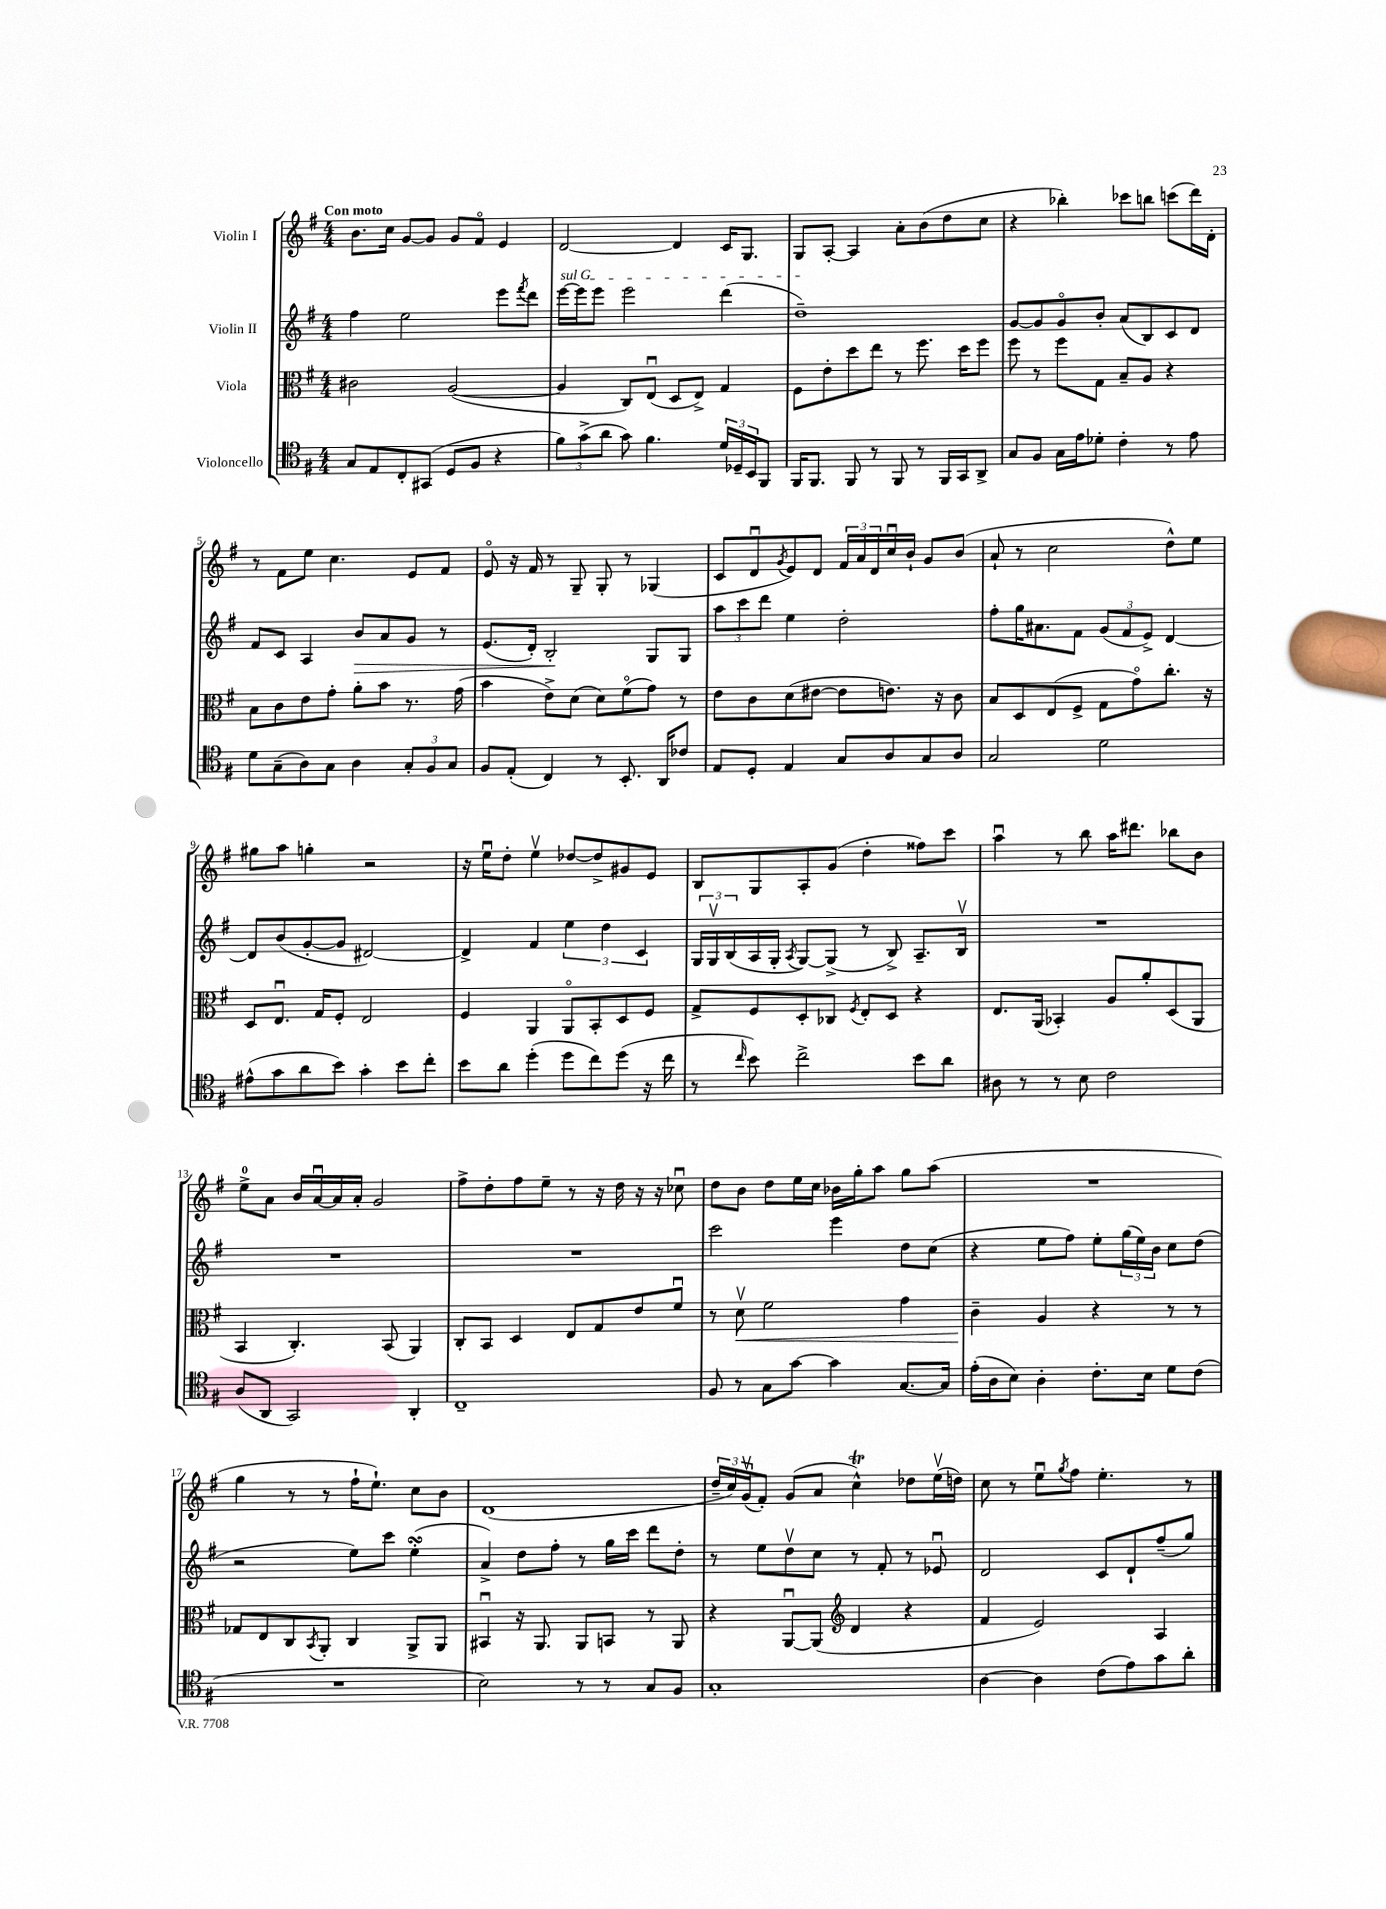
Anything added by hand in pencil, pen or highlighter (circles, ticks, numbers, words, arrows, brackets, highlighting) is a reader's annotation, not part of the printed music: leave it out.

**kern	**kern	**kern	**kern
*staff4	*staff3	*staff2	*staff1
*clefC4	*clefC3	*clefG2	*clefG2
*k[f#]	*k[f#]	*k[f#]	*k[f#]
*M4/4	*M4/4	*M4/4	*M4/4
8G	2c#	4ff#	8.b
8E	.	.	.
.	.	.	16cc
8C'	.	2ee	[8g
(8GG#	.	.	8g]
8D	([2A	.	8g
8F#	.	.	8f#o
4r	.	8eee	4e
.	.	8qfff#	.
.	.	8ddd	.
=	=	=	=
12f#)	4A]	[16eee	[2d
.	.	16eee]	.
(12g^	.	.	.
.	.	8eee	.
12a	.	.	.
8g)	8C)	2eee	.
4.f#	(8Eu	.	.
.	8D	.	4d]
.	8E^)	.	.
24d	4G	(4ddd	16c
24D-~	.	.	.
.	.	.	8.G
24BB	.	.	.
8FF#	.	.	.
=	=	=	=
16FF#	8F#	1dd~)	8G
8.FF#	.	.	.
.	8e'	.	[8A'
8FF#	8dd	.	4A]
8r	8ee	.	.
8FF#	8r	.	8a'
8r	8.ff#	.	(8b
16FF#	.	.	8dd
16GG	16dd	.	.
8AA^	8ff#	.	8cc
=	=	=	=
8G	8ff#	[8g	4r
8F#	8r	8g]	.
16G	8ff#	8go	4bb-')
16e	.	.	.
8d-'	8G	8b'	.
4c'	8B~	(8a	8ccc-
.	8A	8B)	8bb
8r	4r	8c	(8ccc
8e	.	8d	16ddd)
.	.	.	16d'
=	=	=	=
8d	8B	8f#	8r
(8G~	8c	8c	8f#
8A)	8e	4A	8ee
8G	8g'	.	4.cc
4A	8a'	8b	.
.	8b	8a	.
12G'	8.r	8g	8e
12F#	.	.	.
.	.	8r	8f#
12G	.	.	.
.	(16g	.	.
=	=	=	=
8F#	4b	(8.e	8eo
(8E'	.	.	16r
.	.	16d')	16f#
4C)	8e^)	2B'	8r
.	(8d	.	8G~
8r	8d)	.	8G'
8.BB'	(8f#o	.	8r
.	8g)	8G	(4G-
16AA	.	.	.
8c-	8r	8G	.
=	=	=	=
8E	8e	12aa	8c
.	.	12ccc	.
8D'	8c	.	8du
.	.	12ddd	.
.	.	.	8qg
4E	(8d	4ee	8e)
.	[8e#	.	8d
8G	8e#]	2dd'	24f#
.	.	.	24a
.	.	.	24d
8A	8.e)	.	16ccu
.	.	.	16b`
8G	.	.	8g
.	16r	.	.
8A	8c	.	(8b
=	=	=	=
2G	8B	8ff#'	8a`
.	8D	16gg	8r
.	.	8.a#	.
.	(8E	.	2cc
.	8F#^	8f#	.
2d	8G	(12g	.
.	.	12f#	.
.	8go)	.	.
.	.	12e^)	.
.	8.cc'	[4d	8dd^^)
.	.	.	8ee
.	16r	.	.
=	=	=	=
(8e#^^	8D	8d]	8gg#
8g	8.Eu	(8b	8aa
8a	.	[8g'	4gg'
.	16G	.	.
8b)	8F#'	8g]	.
4g'	2E	[2d#)	2r
8b	.	.	.
8cc'	.	.	.
=	=	=	=
8b	4F#	4d#^]	16r
.	.	.	16eeu
8a	.	.	8dd'
(4dd'	4AA	4f#	4eev
8dd	8AAo	6ee	[8dd-
8cc)	8BB'	.	8dd-^]
.	.	6dd	.
(8dd	8D	.	8g#
.	.	6c	.
16r	8F#	.	8e
16cc	.	.	.
=	=	=	=
8r	8G^	24G	8B
.	.	24Gv	.
.	.	(24B	.
16qqcc	.	.	.
8b)	8F#	16A	8G
.	.	16G'	.
.	.	8qA	.
2cc^	8D'	[8G)	8A'
.	8C-	(8G^]	(8g
.	8qF#	.	.
.	8E'	8r	4dd'
.	8D	8B^)	.
8b	4r	8.A~	8ff##)
8a	.	.	8ccc
.	.	16Bv	.
=	=	=	=
8A#	8.E	1r	4aau
8r	.	.	.
.	(16AA	.	.
8r	4BB-')	.	8r
8B	.	.	8bb
2c	8A	.	16aa
.	.	.	8.ddd#
.	8a'	.	.
.	(8D	.	8bb-
.	8AA	.	8b
=	=	=	=
(8A	4BB	1r	8ee^
8AA	.	.	8a
2GG)	4.C')	.	16b
.	.	.	[16au
.	.	.	16a]
.	.	.	16a'
.	.	.	2g
.	(8BB	.	.
4AA'	4AA)	.	.
=	=	=	=
1C~	8C'	1r	8ff#^
.	8BB	.	8dd'
.	4D	.	8ff#
.	.	.	8ee~
.	8E	.	8r
.	8G	.	16r
.	.	.	16dd
.	8e	.	16r
.	.	.	16r
.	8f#u	.	8cc-u
=	=	=	=
8F#	8r	2ccc	8dd
8r	8dv	.	8b
8G	2f#	.	8dd
[8g	.	.	16ee
.	.	.	16cc
4g]	.	4eee	16b-
.	.	.	16gg'
.	.	.	8aa
[8.G	4g	8dd	8gg
.	.	(8cc	(8aa
16G]	.	.	.
=	=	=	=
(16e'	4c~	4r	1r
16A	.	.	.
8B)	.	.	.
4A'	4A	8ee	.
.	.	8ff#)	.
8.c'	4r	8ee'	.
.	.	(24gg	.
.	.	24ee)	.
16B	.	.	.
.	.	24b	.
8d	8r	8cc	.
(8c	8r	(8dd	.
=	=	=	=
1r	8G-	2r	4gg
.	8E	.	.
.	8C	.	8r
.	8qBB	.	.
.	8AA'	.	8r
.	4C	8ee)	16ff#`
.	.	.	8.ee`)
.	.	8ccc	.
.	8AA^	(4ee'	8cc
.	8AA	.	8b
=	=	=	=
2B)	4BB#u	4a^)	(1d
.	16r	8dd	.
.	8.AA	.	.
.	.	8ff#'	.
8r	8AA	8r	.
8r	8BB	16gg	.
.	.	16ccc	.
8G	8r	8ddd	.
8F#	8AA	8dd'	.
=	=	=	=
1G'	4r	8r	24dd~
.	.	.	24cc)
.	.	.	(24gv
.	.	8ee	8f#')
.	[8AAu	8ddv	(8g
.	(8AA]	8cc	8a
*	*clefG2	*	*
.	4d	8r	4cc^^)
.	.	8f#'	.
.	4r	8r	8dd-
.	.	8e-u	(16eev
.	.	.	16dd)
=	=	=	=
[4A	4f#	2d	8cc
.	.	.	8r
4A]	2e)	.	8eeu
.	.	.	8qgg
.	.	.	8ff#
(8c	.	8c	4.ee'
8e)	.	8d`	.
8g	4A	(8ff#~	.
8a'	.	8gg)	8r
==	==	==	==
*-	*-	*-	*-
